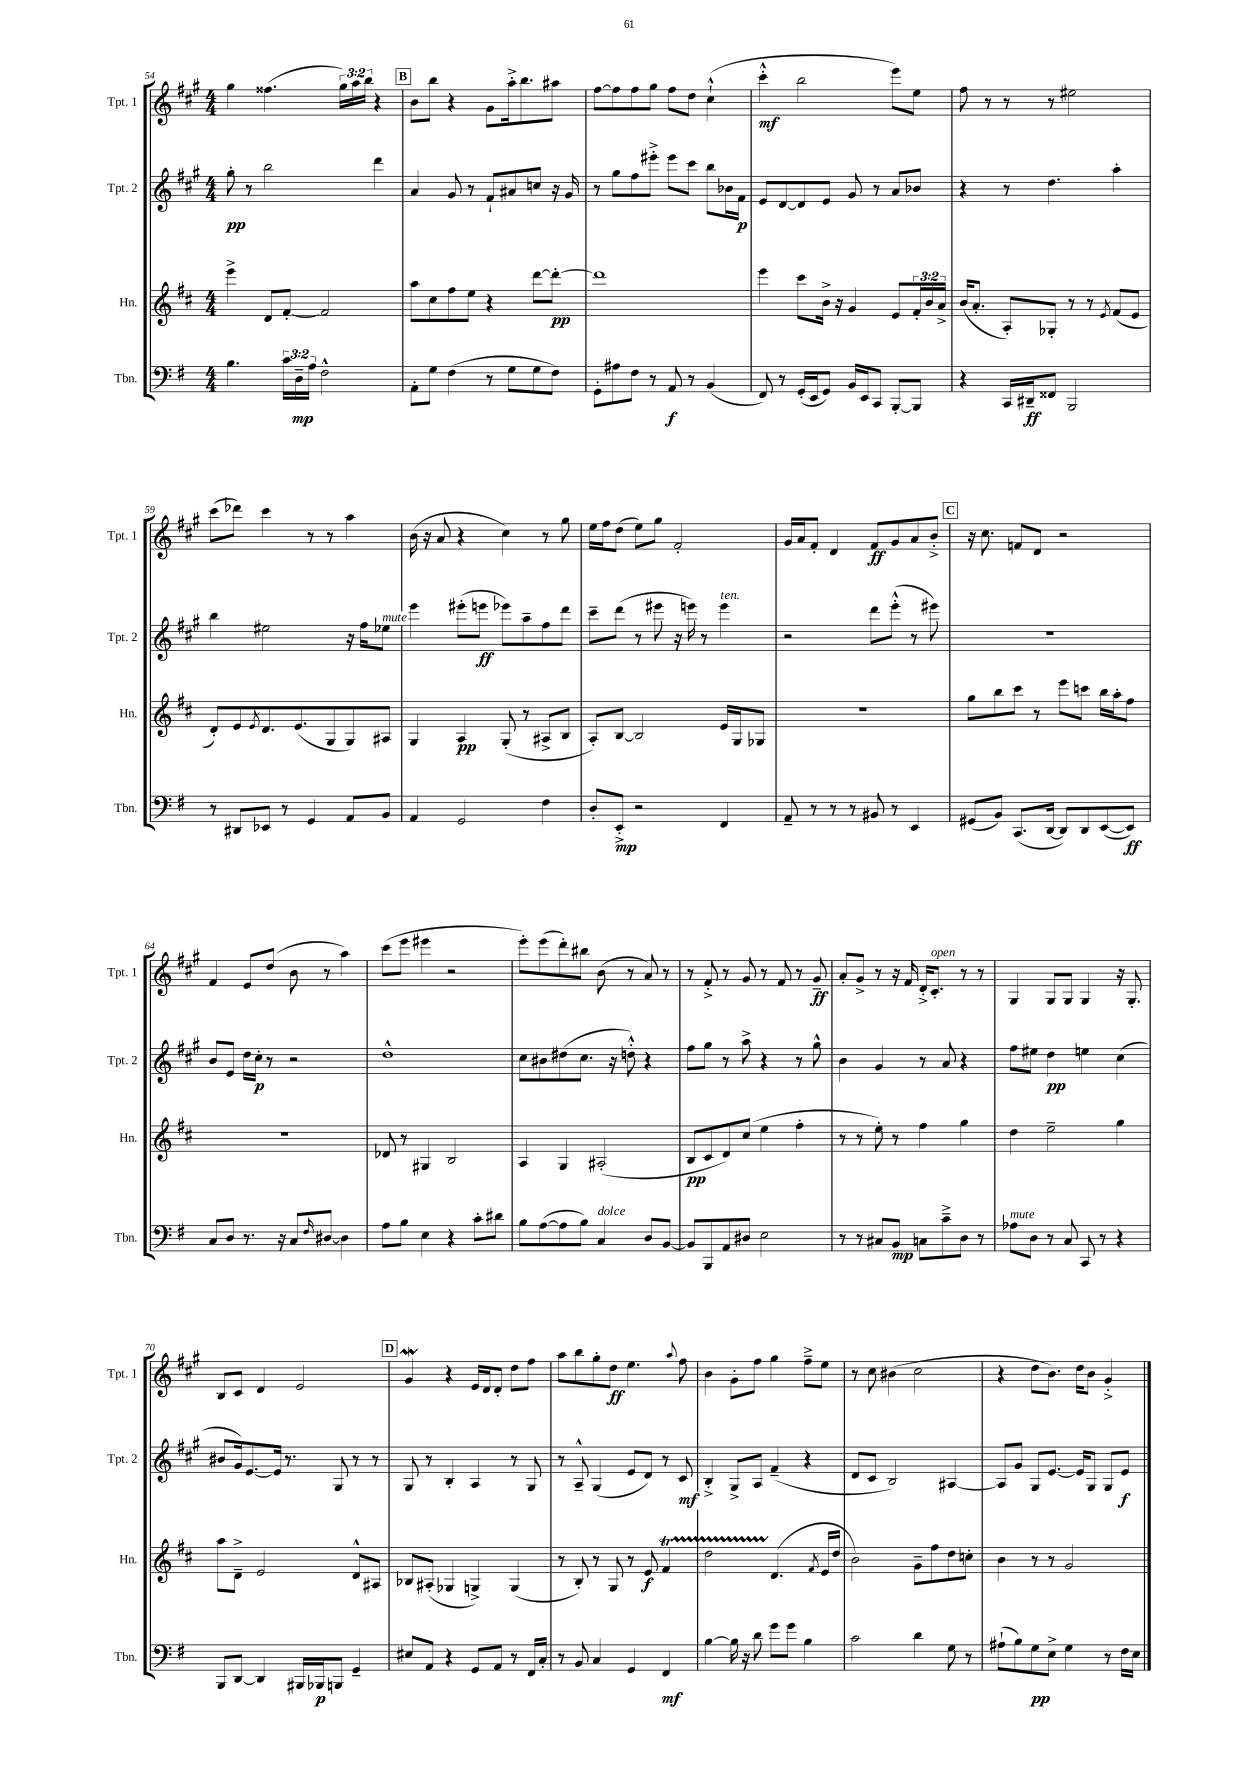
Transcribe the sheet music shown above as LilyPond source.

<<
\new StaffGroup <<
\new Staff = "s0" \with { instrumentName = "Tpt. 1" shortInstrumentName = "Tpt. 1" } {
    \clef treble \key a \major \numericTimeSignature \time 4/4 \override Staff.TupletNumber.text = #tuplet-number::calc-fraction-text
    gis''4 fisis''4.( \tuplet 3/2 { gis''16) a''16 b''16 } r4 |
    \mark \markup { \box "B" } b'8 b''8 r4 gis'8 a''16-.-> b''8. ais''8 |
    fis''8~ fis''8 fis''8 gis''8 fis''8 d''8 cis''4-!-^( |
    cis'''4-.-^\mf b''2 e'''8) e''8 |
    fis''8 r8 r8 r8 eis''2 |
    cis'''8( des'''8) cis'''4 r8 r8 a''4 |
    b'16( r16 a'8 r4 cis''4) r8 gis''8 |
    e''16 fis''16 d''8( e''8) gis''8 fis'2-. |
    gis'16 a'16 fis'8-. d'4 fis'8\ff gis'8 a'8 b'8-.-> |
    \mark \markup { \box "C" } r16 cis''8. f'8 d'8 r2 |
    fis'4 e'8 d''8( b'8 r8 a''4) |
    cis'''8( e'''8 eis'''4 r2 |
    e'''8-.) e'''8( d'''8-.) bis''8 b'8( r8 a'8) r8 |
    r8 fis'8-.-> r8 gis'8 r8 fis'8 r8 gis'8--\ff |
    a'8-. gis'8-> r8 r16 fis'16 d'16-.-> cis'8.-.^\markup { \italic "open" } r8 r8 |
    gis4 gis8 gis8 gis4 r16 gis8.-. |
    b8 cis'8 d'4 e'2 |
    \mark \markup { \box "D" } gis'4\mordent r4 e'16 d'16 d'8-. d''8 fis''8 |
    a''8 b''8 gis''8-. d''8\ff e''4. \appoggiatura { a''8 } fis''8 |
    b'4 gis'8-. fis''8 gis''4 fis''8---> e''8 |
    r8 cis''8 bis'4( cis''2 |
    r4 d''8 b'8.) d''16 b'8 gis'4-.-> \bar "|." |
}
\new Staff = "s1" \with { instrumentName = "Tpt. 2" shortInstrumentName = "Tpt. 2" } {
    \clef treble \key a \major \numericTimeSignature \time 4/4
    gis''8-.\pp r8 b''2 d'''4 |
    \mark \markup { \box "B" } a'4 gis'8 r8 fis'8-! ais'8 c''8 r16 gis'16 |
    r8 gis''8 fis''8 eis'''8-.-> eis'''8 cis'''8 b''8 bes'16 fis'16\p |
    e'8 d'8~ d'8 e'8 gis'8 r8 a'8 bes'8 |
    r4 r8 d''4. a''4-. |
    b''4 eis''2 r16 fis''16 ees''8^\markup { \italic "mute" } |
    e'''4 eis'''8-.( e'''8\ff ees'''8) a''8-- fis''8 d'''8 |
    cis'''8-- d'''8( r8 eis'''8 r16 e'''16) r8 e'''4^\markup { \italic "ten." } |
    r2 d'''8 e'''8-.-^( r8 eis'''8) |
    \mark \markup { \box "C" } R1 |
    b'8 e'8 d''16 cis''16-.\p r8 r2 |
    d''1-^ |
    cis''8 bis'8 dis''8( cis''8. r16 d''8-.-^) r4 |
    fis''8 gis''8 r8 a''8-> r4 r8 gis''8-^ |
    b'4 gis'4 r8 a'8 r4 |
    fis''8 eis''8 d''4\pp e''4 cis''4( |
    bis'8 gis'16) e'8.~ e'16 r8. gis8 r8 r8 |
    \mark \markup { \box "D" } gis8 r8 b4-. a4 r8 gis8 |
    r8 a8---^ gis4( e'8 d'8) r8 cis'8\mf |
    b4-.-> gis8-> a8 fis'4--( r4 |
    d'8 cis'8 b2) ais4~ |
    ais8 gis'8 gis8 e'8.~ e'16 gis8 gis8 e'8\f \bar "|." |
}
\new Staff = "s2" \with { instrumentName = "Hn." shortInstrumentName = "Hn." } {
    \clef treble \key d \major \numericTimeSignature \time 4/4 \override Staff.TupletNumber.text = #tuplet-number::calc-fraction-text
    e'''4-> d'8 fis'8~-. fis'2 |
    \mark \markup { \box "B" } a''8 cis''8 fis''8 e''8 r4 d'''8~ d'''8~-.\pp |
    d'''1 |
    e'''4 cis'''8 b'16-> r16 g'4 e'8 \tuplet 3/2 { fis'16-. b'16 a'16-> } |
    b'16( a'8.-. a8-.) ges8-. r8 r8 \acciaccatura { e'8 } fis'8( e'8 |
    d'8-.) e'8 \acciaccatura { e'8 } d'8. e'8.( g8 g8) ais8 |
    g4 a4\pp g8-.( r8 ais8-> b8 |
    a8-.) b8~ b2 e'16 g16 ges8 |
    R1 |
    \mark \markup { \box "C" } g''8 b''8 cis'''8 r8 e'''8 c'''8 b''16 a''16-. fis''8 |
    R1 |
    des'8 r8 gis4 b2 |
    a4 g4 ais2-.( |
    b8\pp cis'8 d'8) cis''8( e''4 fis''4-. |
    r8 r8 e''8-.) r8 fis''4 g''4 |
    d''4 e''2-- g''4 |
    a''8 d'8---> e'2 d'8-^ ais8 |
    \mark \markup { \box "D" } bes8 ais8-.( ges4 g4->) g4( |
    r8 b8-.) r8 g8 r8 e'8\f fis'4\startTrillSpan |
    d''2 d'4.\stopTrillSpan( \acciaccatura { fis'8 } e'16 d''16 |
    b'2) g'8-- fis''8 d''8 c''8-. |
    b'4 r8 r8 g'2 \bar "|." |
}
\new Staff = "s3" \with { instrumentName = "Tbn." shortInstrumentName = "Tbn." } {
    \clef bass \key g \major \numericTimeSignature \time 4/4 \override Staff.TupletNumber.text = #tuplet-number::calc-fraction-text
    b4. \tuplet 3/2 { c'16 d16--\mp a16 } fis2-^ |
    \mark \markup { \box "B" } a,8-. g8 fis4( r8 g8 g8 fis8) |
    g,8-. ais8 fis8 r8 a,8\f r8 b,4( |
    fis,8) r8 g,16-.( e,16 g,8) b,16 e,16 c,8 b,,8~-. b,,8 |
    r4 c,16 dis,16--\ff fisis,8 b,,2 |
    r8 dis,8 ees,8 r8 g,4 a,8 b,8 |
    a,4 g,2 fis4 |
    d8-. e,8-.->\mp r2 fis,4 |
    a,8-- r8 r8 r8 bis,8 r8 e,4 |
    \mark \markup { \box "C" } gis,8( b,8) c,8.( d,16~ d,8) d,8 e,8~( e,8\ff) |
    c8 d8 r8. r16 c8 \grace { fis16 } dis8~ dis4 |
    a8 b8 e4 r4 c'8-. dis'8 |
    b8 a8~( a8 b8) c4^\markup { \italic "dolce" } d8 b,8~ |
    b,8 b,,8 a,8 dis8 e2 |
    r8 r8 cis8 b,8\mp c8 c'8---> d8 r8 |
    aes8^\markup { \italic "mute" } d8 r8 c8 c,8 r8 r4 |
    b,,8 d,8~ d,4 bis,,16 bes,,16\p b,,8 g,4-- |
    \mark \markup { \box "D" } eis8 a,8 r4 g,8 a,8 r8 fis,16 c16-. |
    r8 b,8 c4 g,4 fis,4\mf |
    b4~ b16 r16 d'8 g'8 g'8 b4 |
    c'2 d'4 g8 r8 |
    ais8-!( b8) g8\pp e8-> g4 r8 fis16 e16 \bar "|." |
}
>>
>>
\layout { \context { \Score currentBarNumber = #54 } }
